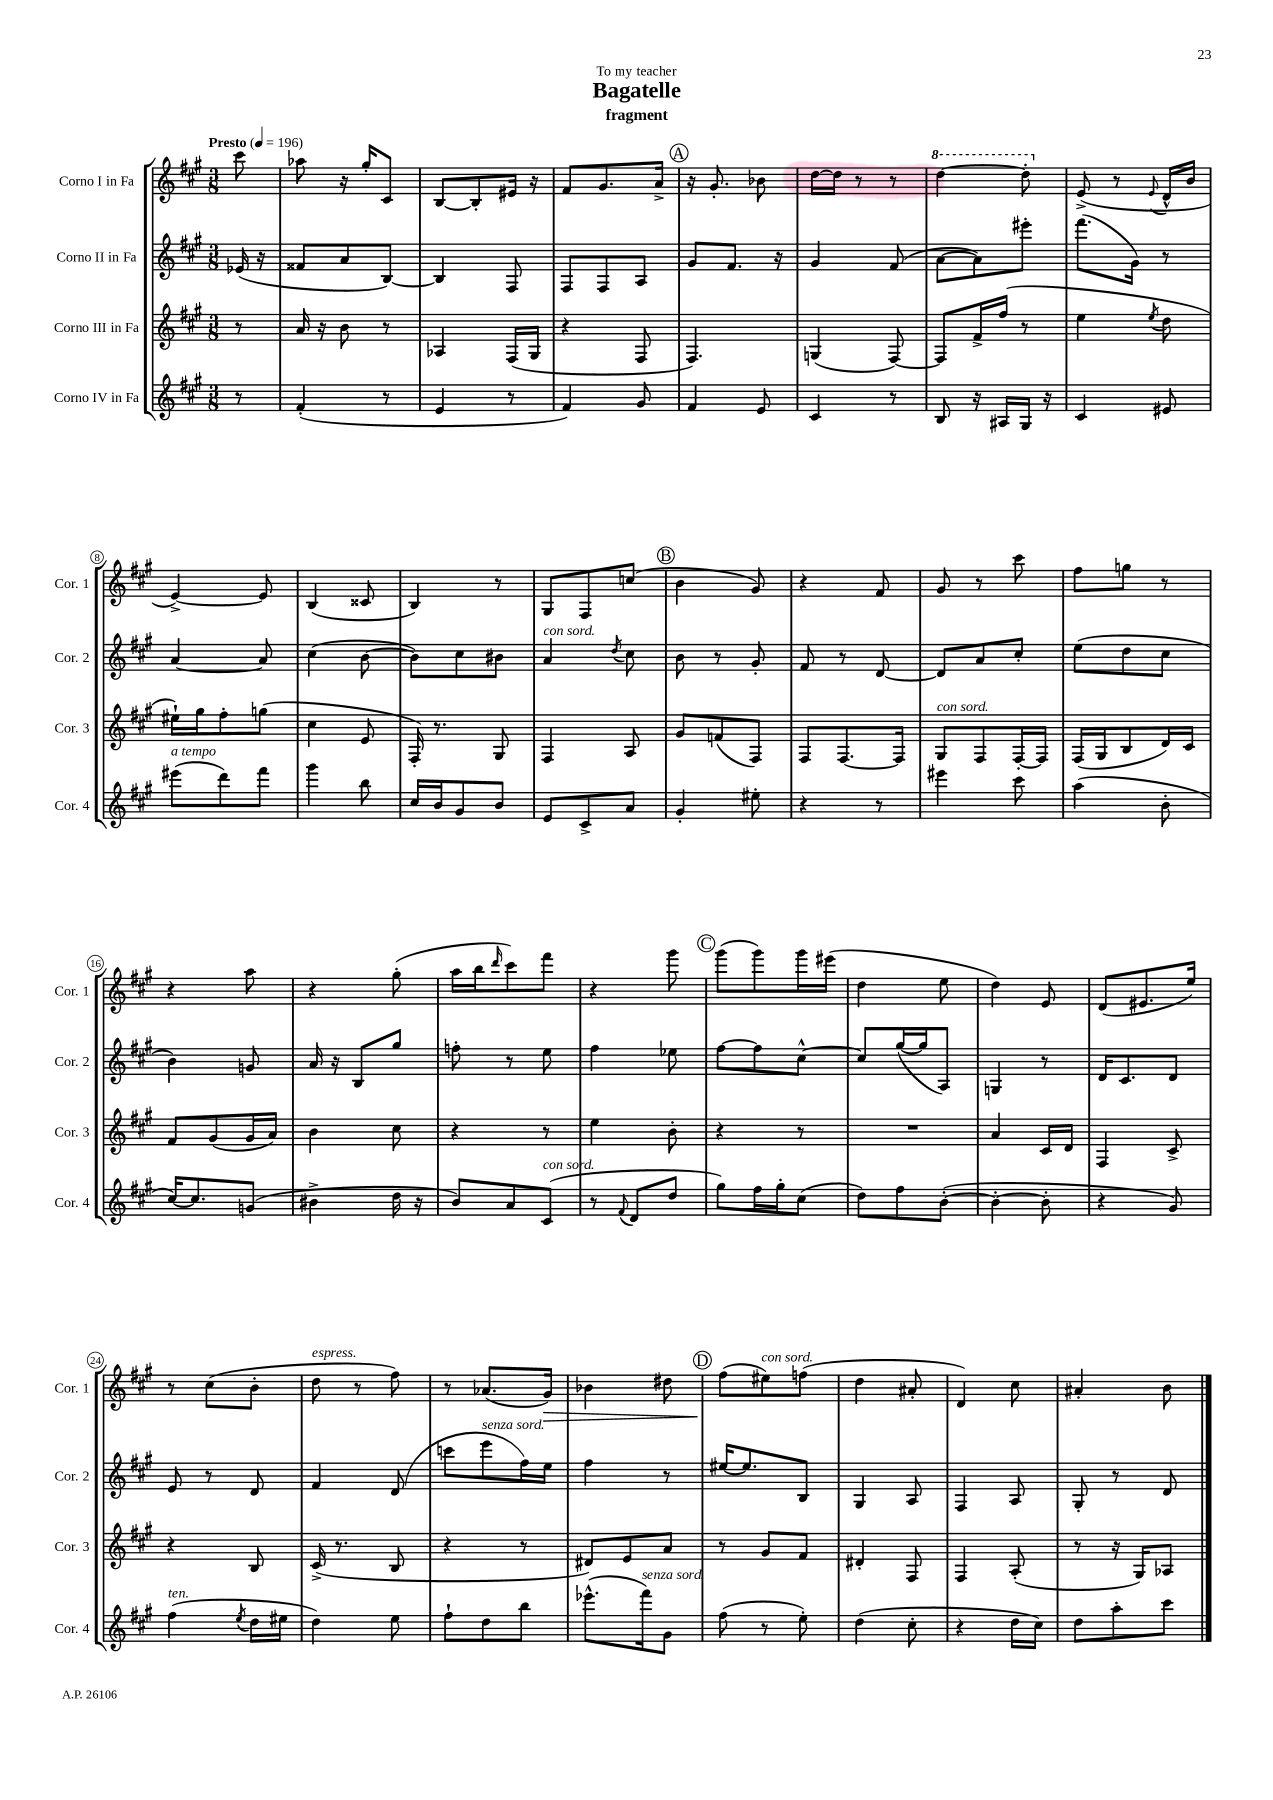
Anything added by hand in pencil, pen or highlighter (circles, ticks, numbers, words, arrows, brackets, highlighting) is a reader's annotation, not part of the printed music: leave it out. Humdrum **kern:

**kern	**kern	**kern	**kern
*staff4	*staff3	*staff2	*staff1
*clefG2	*clefG2	*clefG2	*clefG2
*k[f#c#g#]	*k[f#c#g#]	*k[f#c#g#]	*k[f#c#g#]
*M3/8	*M3/8	*M3/8	*M3/8
*MM196	*MM196	*MM196	*MM196
8r	8r	(16e-	8ccc#
.	.	16r	.
=	=	=	=
(4f#'	16a	8f##	8aa-
.	16r	.	.
.	8b	8a	16r
.	.	.	16gg#'
8r	8r	[8B)	8c#
=	=	=	=
4e	4A-	4B]	[8B
.	.	.	8B']
8r	(16F#	8F#	16e#
.	16G#	.	16r
=	=	=	=
4f#)	4r	8F#	8f#
.	.	8F#	8.g#
8g#	8F#	8A	.
.	.	.	16a^
=	=	=	=
4f#	4.F#)	8g#	16r
.	.	.	8.g#'
.	.	8.f#	.
8e	.	.	8b-
.	.	16r	.
=	=	=	=
4c#	(4G	4g#	[16dd
.	.	.	16dd]
.	.	.	8r
8r	[8F#)	(8f#	8r
=	=	=	=
8B	8F#]	[8a	[4ddd
16r	16f#^	8a])	.
16A#	(16ff#	.	.
16G#	8r	8eee#'	8ddd']
16r	.	.	.
=	=	=	=
4c#	4ee	(8.fff#	(8e^
.	.	.	8r
.	.	16g#)	.
.	8qee	.	8qqe
8e#	8dd	8r	16d^^
.	.	.	16b
=	=	=	=
(8eee#	16ee#`)	[4a	[4e^)
.	16gg#	.	.
8ddd)	8ff#'	.	.
8fff#	(8gg	8a]	8e]
=	=	=	=
4ggg#	4cc#	(4cc#	(4B
8bb	8e	[8b	8c##
=	=	=	=
16cc#	16F#')	8b])	4B)
16b	8.r	.	.
8g#	.	8cc#	.
8b	8G#	8b#	8r
=	=	=	=
8e	4F#	4a	8G#
8c#^	.	.	8F#
.	.	8qdd	.
8a	8A	8cc#	(8cc
=	=	=	=
4g#'	8g#	8b	4b
.	(8f	8r	.
8ee#'	8F#)	8g#'	8g#)
=	=	=	=
4r	8F#	8f#	4r
.	[8.F#	8r	.
8r	.	[8d	8f#
.	16F#]	.	.
=	=	=	=
4eee#	8G#	8d]	8g#
.	8F#	8a	8r
8ccc#	[16F#'	8cc#'	8ccc#
.	16F#]	.	.
=	=	=	=
(4aa	(16F#	(8ee	8ff#
.	16G#	.	.
.	8B	8dd	8gg
8b'	16d)	8cc#	8r
.	16c#	.	.
=	=	=	=
[16cc#)	8f#	4b)	4r
8.cc#]	.	.	.
.	(8g#	.	.
(8g	16g#	8g	8aa
.	16a)	.	.
=	=	=	=
4b#^	4b	16a	4r
.	.	16r	.
.	.	8B	.
16dd	8cc#	8gg#	(8gg#'
16r	.	.	.
=	=	=	=
8b)	4r	8ff'	16aa
.	.	.	16bb
.	.	.	16qqddd
8a	.	8r	8ccc#)
(8c#	8r	8ee	8fff#
=	=	=	=
8r	4ee	4ff#	4r
8qqf#	.	.	.
8d	.	.	.
8dd	8b'	8ee-	8ggg#
=	=	=	=
8gg#)	4r	[8ff#	(8ggg#
16ff#	.	8ff#]	8ggg#)
16gg#'	.	.	.
(8cc#	8r	[8cc#^^	16ggg#
.	.	.	(16eee#
=	=	=	=
8dd)	4.r	8cc#]	4dd
8ff#	.	([16gg#	.
.	.	16gg#]	.
([8b'	.	8A)	8ee
=	=	=	=
4b'_	4a	4G	4dd)
8b']	16c#	8r	8e
.	16d	.	.
=	=	=	=
4r	4F#	16d	(8d
.	.	8.c#	.
.	.	.	8.e#
8g#)	8c#^	8d	.
.	.	.	16ee)
=	=	=	=
(4ff#	4r	8e	8r
.	.	8r	(8cc#
8qee	.	.	.
16dd	8B	8d	8b'
16ee#	.	.	.
=	=	=	=
4dd)	(16c#^	4f#	8dd
.	8.r	.	.
.	.	.	8r
8ee	8B	(8d	8ff#)
=	=	=	=
8ff#`	4r	8ccc	8r
8dd	.	8eee	(8.a-
8bb	8r	16ff#)	.
.	.	16ee	16g#)
=	=	=	=
(8.eee-^^	8d#)	4ff#	4b-
.	8e	.	.
16fff#)	.	.	.
8g#	8a	8r	8dd#
=	=	=	=
(8ff#	8r	[16ee#	(8ff#
.	.	8.ee#]	.
8r	8g#	.	8ee#)
8ee')	8f#	8B	(8ff
=	=	=	=
(4dd	4d#'	4G#	4dd
8cc#'	8F#	8A	8a#'
=	=	=	=
4r	4F#	4F#	4d)
16dd	(8A'	8A	8cc#
16cc#)	.	.	.
=	=	=	=
8dd	8r	8G#'	4a#'
8aa'	16r	8r	.
.	16G#)	.	.
8ccc#	8A-	8d	8b
==	==	==	==
*-	*-	*-	*-
